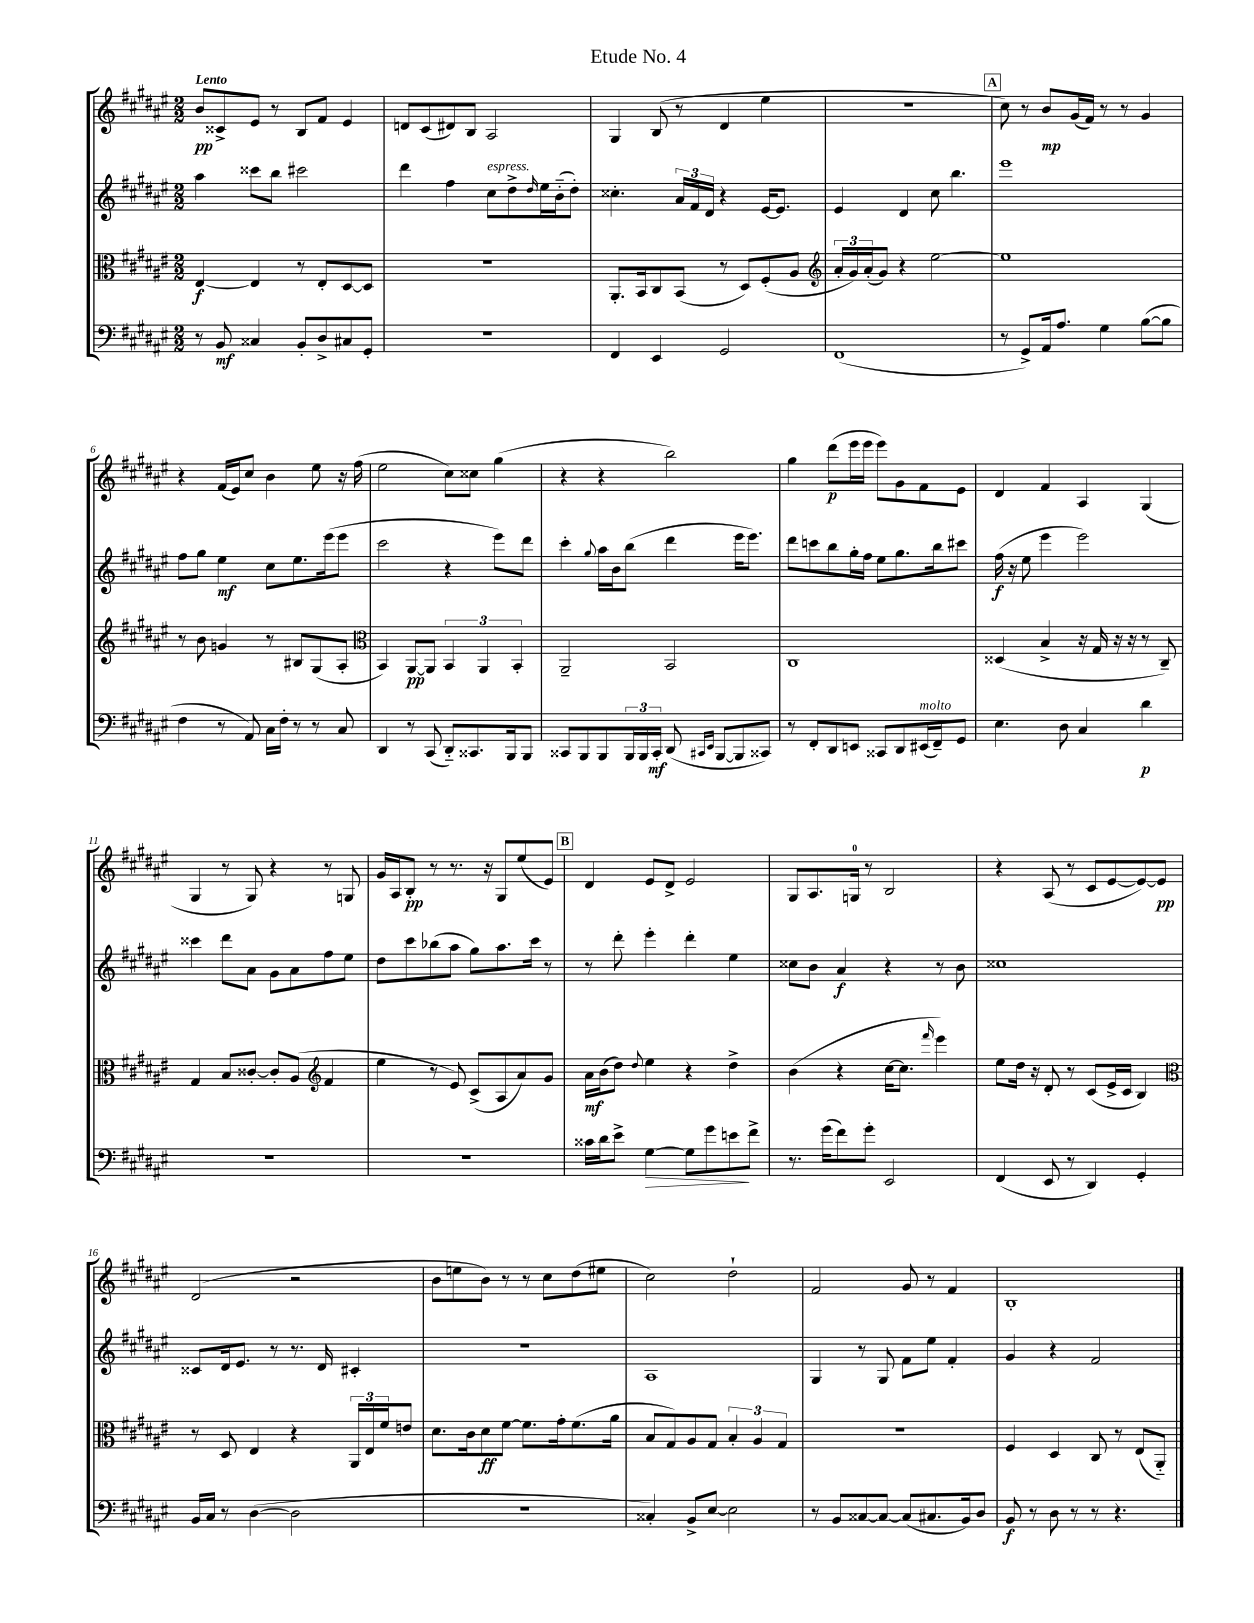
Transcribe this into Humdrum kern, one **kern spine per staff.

**kern	**kern	**kern	**kern
*staff4	*staff3	*staff2	*staff1
*clefF4	*clefC3	*clefG2	*clefG2
*k[f#c#g#d#a#e#]	*k[f#c#g#d#a#e#]	*k[f#c#g#d#a#e#]	*k[f#c#g#d#a#e#]
*M2/2	*M2/2	*M2/2	*M2/2
8r	[4E#	4aa#	8b
8BB	.	.	8c##^
4C##	4E#]	8ccc##	8e#
.	.	8bb	8r
8BB'	8r	2ccc#	8B
8D#^	8E#'	.	8f#
8C#	[8D#	.	4e#
8GG#'	8D#]	.	.
=	=	=	=
1r	1r	4ddd#	8d
.	.	.	(8c#
.	.	4ff#	8d#)
.	.	.	8B
.	.	8cc#	2A#
.	.	8dd#^	.
.	.	16qqdd#	.
.	.	16ee#	.
.	.	(16b'~	.
.	.	8dd#')	.
=	=	=	=
4FF#	8.AA#'	4.cc##'	4G#
.	16BB	.	.
4EE#	8C#	.	(8B
.	(8BB	24a#	8r
.	.	24f#	.
.	.	24d#	.
2GG#	8r	4r	4d#
.	8D#)	.	.
.	(8F#'	[16e#	4ee#
.	.	8.e#]	.
.	8A#	.	.
=	=	=	=
*	*clefG2	*	*
(1FF#	24a#'	4e#	1r
.	24g#)	.	.
.	(24a#'	.	.
.	8g#)	.	.
.	4r	4d#	.
.	[2ee#	8cc#	.
.	.	4.bb	.
=	=	=	=
8r	1ee#]	1eee#	8cc#)
8GG#^)	.	.	8r
16AA#	.	.	8b
8.A#	.	.	.
.	.	.	(16g#
.	.	.	16f#)
4G#	.	.	8r
.	.	.	8r
([8B	.	.	4g#
8B]	.	.	.
=	=	=	=
4F#	8r	8ff#	4r
.	8b	8gg#	.
8r	4g	4ee#	(16f#
.	.	.	16e#)
8AA#)	.	.	8cc#
16C#	8r	8cc#	4b
16F#'	.	.	.
8r	8B#	8.ee#	.
8r	(8G#	.	8ee#
.	.	(16eee#	.
8C#	8A#'	8eee#	16r
.	.	.	(16ff#
=	=	=	=
*	*clefC3	*	*
4DD#	4BB)	2ccc#	2ee#
8r	[8AA#	.	.
(8CC#	8AA#]	.	.
8DD#'~)	6BB	4r	8cc#)
8.CC##	.	.	8cc##
.	6AA#	.	.
.	.	8eee#)	(4gg#
16BBB	.	.	.
.	6BB'	.	.
8BBB	.	8ddd#	.
=	=	=	=
8CC##	2AA#~	4ccc#'	4r
8BBB	.	.	.
.	.	8qqgg#	.
8BBB	.	16aa#	4r
.	.	16b	.
24BBB	.	(8bb	.
24BBB	.	.	.
24CC##'	.	.	.
(8DD#	2BB	4ddd#	2bb)
16qqCC#	.	.	.
16qqEE#	.	.	.
[8BBB	.	.	.
8BBB]	.	16eee#	.
.	.	8.eee#)	.
8CC##)	.	.	.
=	=	=	=
8r	1C#	8ddd#	4gg#
8FF#'	.	8ccc	.
8DD#	.	8bb	(8ddd#
8EE	.	16gg#'	16eee#
.	.	16ff#	16eee#
8CC##	.	8ee#	8eee#)
8DD#	.	8.gg#	8g#
(16EE#	.	.	8f#
16FF#~)	.	16bb	.
8GG#	.	8ccc#	8e#
=	=	=	=
4.E#	(4D##	(16ff#	4d#
.	.	16r	.
.	.	8ee#	.
.	4B^	4eee#	4f#
8D#	.	.	.
4C#	16r	2eee#)	4A#
.	16G#	.	.
.	16r	.	.
.	16r	.	.
4d#	8r	.	(4G#
.	8C#~)	.	.
=	=	=	=
1r	4G#	4ccc##	4G#
.	8B	8ddd#	8r
.	[8c##'	8a#	8G#)
.	8c##']	8g#	4r
.	(8A#	8a#	.
*	*clefG2	*	*
.	4f#	8ff#	8r
.	.	8ee#	8G
=	=	=	=
1r	4ee#	8dd#	16g#
.	.	.	16A#
.	.	8ccc#	8B'
.	8r	(8bb-	8r
.	8e#)	8aa#	8.r
.	(8c#^	8gg#)	.
.	.	.	16r
.	8A#	8.aa#	8G#
.	8a#)	.	(8ee#
.	.	16ccc#	.
.	8g#	8r	8e#)
=	=	=	=
16c##	16a#	8r	4d#
16d#	(16b	.	.
8e#^	8dd#)	8ddd#'	.
.	8qqdd#	.	.
[4G#	4ee#	4eee#'	8e#
.	.	.	8d#^
8G#]	4r	4ddd#'	2e#
8g#	.	.	.
8e	4dd#^	4ee#	.
8f#^	.	.	.
=	=	=	=
8.r	(4b	8cc##	8G#
.	.	8b	8.A#
(16g#	.	.	.
8f#)	4r	4a#	.
.	.	.	16G
8g#'	.	.	8r
2EE#	[16cc#	4r	2B
.	8.cc#]	.	.
.	16qqfff#	.	.
.	4eee#)	8r	.
.	.	8b	.
=	=	=	=
(4FF#	8ee#	1cc##	4r
.	16dd#	.	.
.	16r	.	.
8EE#	8d#'	.	(8A#
8r	8r	.	8r
4DD#)	(8c#	.	8c#
.	16e#^	.	[8e#
.	16c#	.	.
4GG#'	4B)	.	8e#_)
.	.	.	8e#]
=	=	=	=
*	*clefC3	*	*
16BB	8r	8c##	(2d#
16C#	.	.	.
8r	8D#	16d#	.
.	.	8.e#	.
([4D#	4E#	.	.
.	.	8r	.
2D#]	4r	8.r	2r
.	.	16d#	.
.	24AA#	4c#'	.
.	24E#	.	.
.	24f#	.	.
.	8e	.	.
=	=	=	=
1r	8.d#	1r	8b
.	.	.	8ee
.	16c#	.	.
.	8d#	.	8b)
.	[8f#	.	8r
.	8.f#]	.	8r
.	.	.	8cc#
.	16g#'	.	.
.	(8.f#	.	(8dd#
.	.	.	8ee#
.	16a#	.	.
=	=	=	=
4C##')	8B	1A#	2cc#)
.	8G#)	.	.
8BB^	8A#	.	.
[8E#	8G#	.	.
2E#]	6B'	.	2dd#`
.	6A#	.	.
.	6G#	.	.
=	=	=	=
8r	1r	4G#	2f#
8BB	.	.	.
[8C##	.	8r	.
8C##_	.	8G#	.
(8C##]	.	8f#	8g#
8.C#	.	8ee#	8r
.	.	4f#'	4f#
16BB)	.	.	.
8D#	.	.	.
=	=	=	=
8BB	4F#	4g#	1B'
8r	.	.	.
8D#	4D#	4r	.
8r	.	.	.
8r	8C#	2f#	.
4.r	8r	.	.
.	(8E#	.	.
.	8AA#'~)	.	.
==	==	==	==
*-	*-	*-	*-
